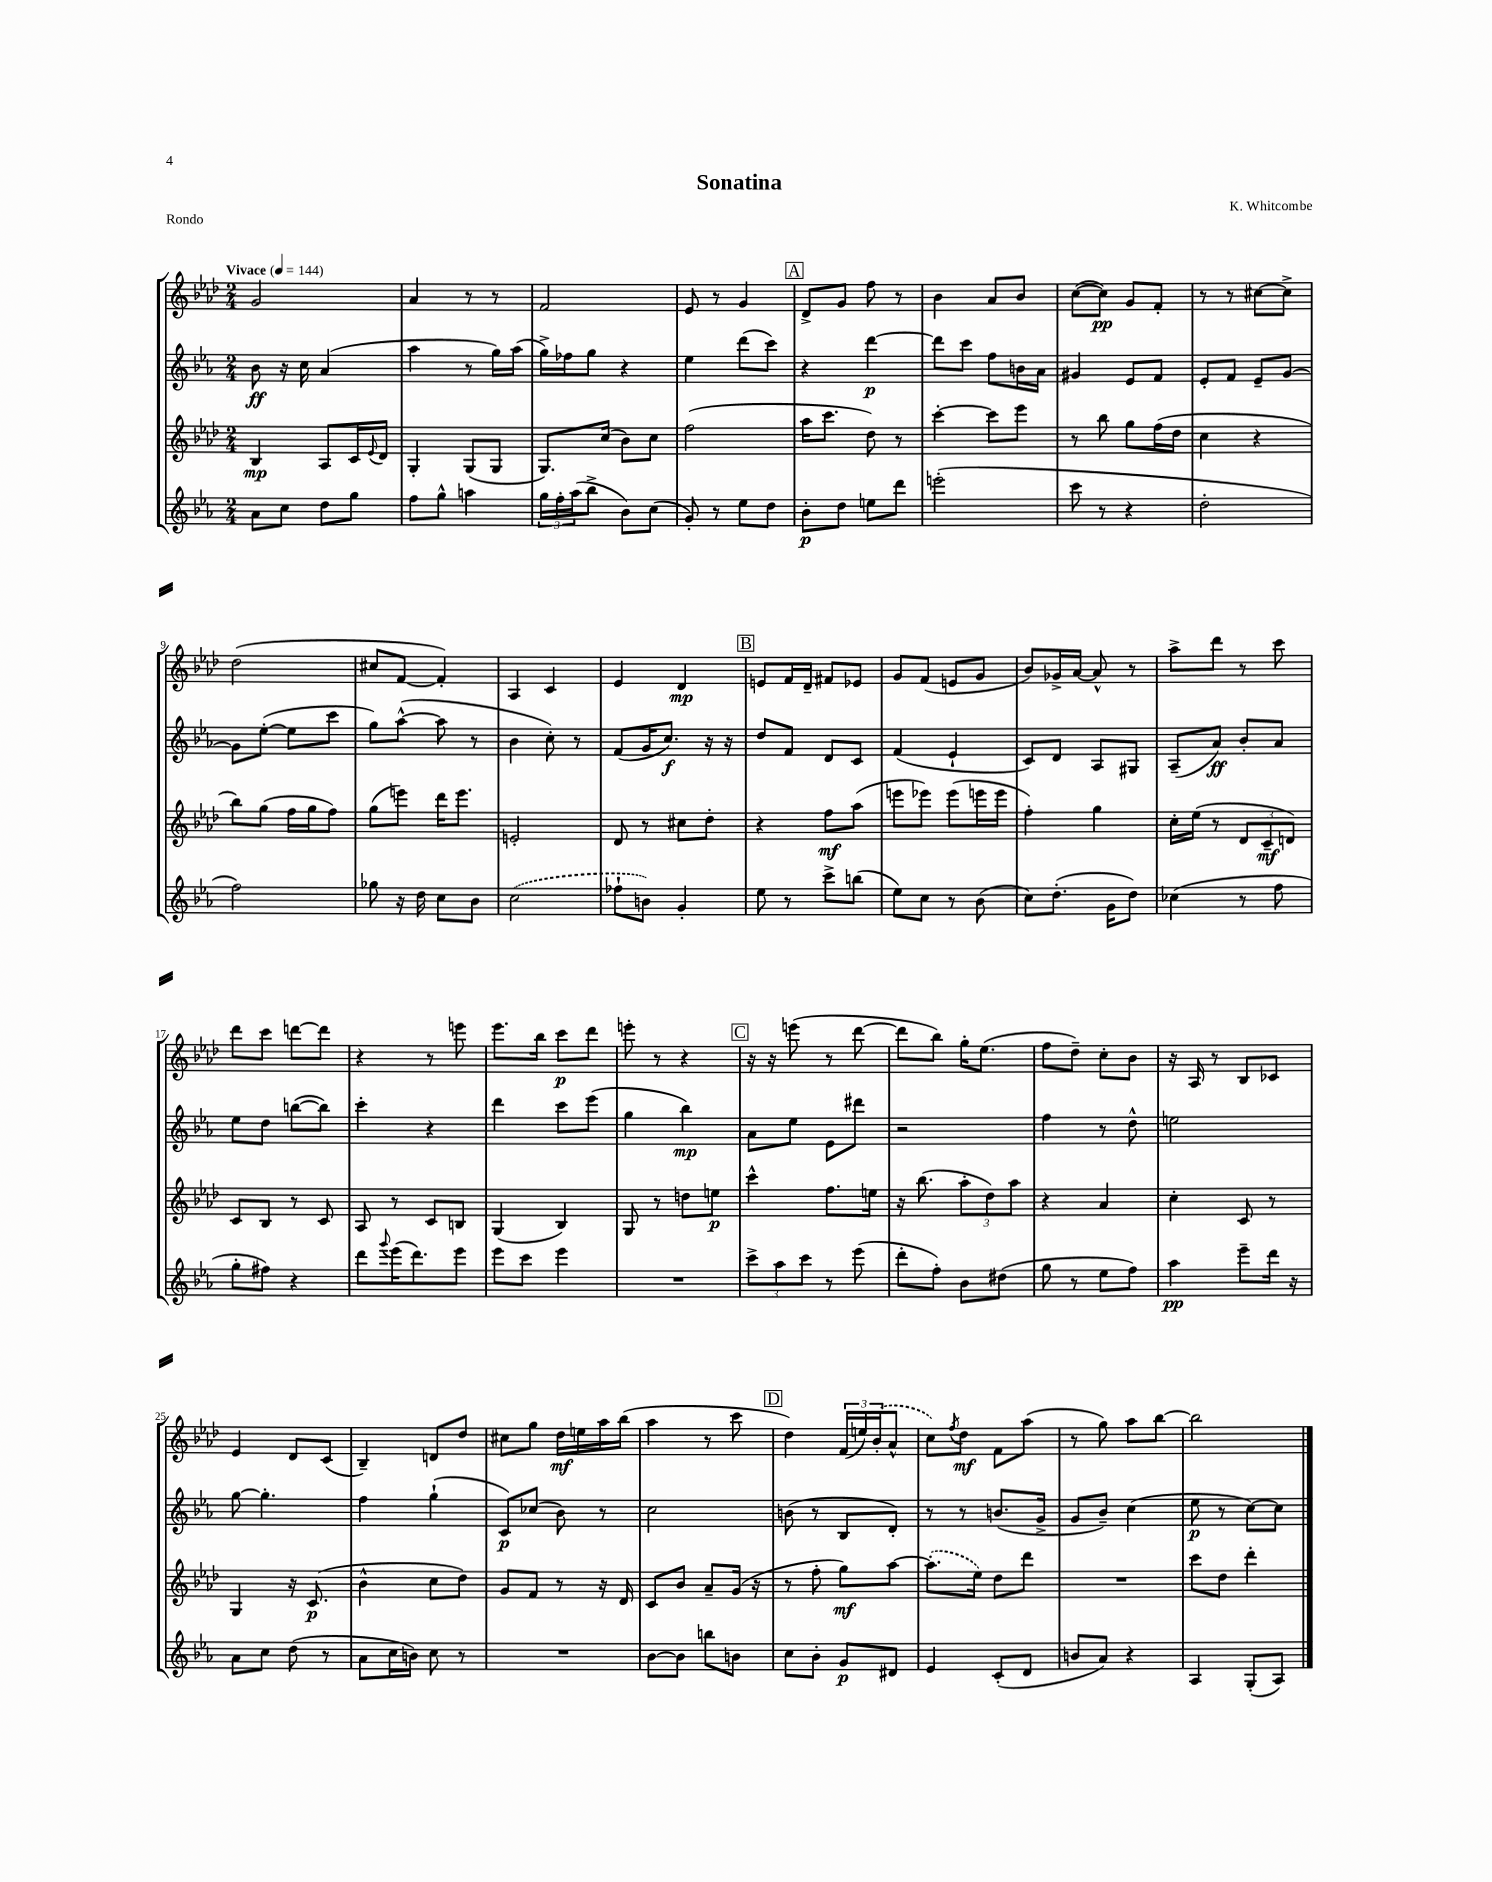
\header { title = "Sonatina" composer = "K. Whitcombe" piece = "Rondo" }
<<
\new StaffGroup <<
\new Staff = "s0" {
    \clef treble \key aes \major \numericTimeSignature \time 2/4 \tempo "Vivace" 4 = 144
    g'2 |
    aes'4 r8 r8 |
    f'2 |
    ees'8 r8 g'4 |
    \mark \markup { \box "A" } des'8-> g'8 f''8 r8 |
    bes'4 aes'8 bes'8 |
    c''8~( c''8\pp) g'8 f'8-. |
    r8 r8 cis''8~ cis''8-> |
    des''2( |
    cis''8 f'8~ f'4-.) |
    aes4 c'4 |
    ees'4 des'4\mp |
    \mark \markup { \box "B" } e'8 f'16 des'16-- fis'8 ees'8 |
    g'8 f'8( e'8 g'8 |
    bes'8) ges'16-> aes'16~ aes'8-^ r8 |
    aes''8-> des'''8 r8 c'''8 |
    des'''8 c'''8 d'''8~ d'''8 |
    r4 r8 e'''8 |
    ees'''8. bes''16 c'''8\p des'''8 |
    e'''8-. r8 r4 |
    \mark \markup { \box "C" } r16 r16 e'''8( r8 des'''8~ |
    des'''8 bes''8) g''16-. ees''8.( |
    f''8 des''8--) c''8-. bes'8 |
    r16 aes16 r8 bes8 ces'8 |
    ees'4 des'8 c'8( |
    bes4--) d'8 des''8 |
    cis''8 g''8 des''16\mf e''16 aes''16 bes''16( |
    aes''4 r8 c'''8 |
    \mark \markup { \box "D" } des''4) \tuplet 3/2 { f'16( e''16) \once \slurDashed bes'16-.( } aes'8-^ |
    c''8) \acciaccatura { f''8 } des''8\mf f'8 aes''8( |
    r8 g''8) aes''8 bes''8~ |
    bes''2 \bar "|." |
}
\new Staff = "s1" {
    \clef treble \key ees \major \numericTimeSignature \time 2/4
    bes'8\ff r16 c''16 aes'4( |
    aes''4 r8 g''16) aes''16( |
    g''16->) fes''16 g''8 r4 |
    ees''4 d'''8( c'''8) |
    \mark \markup { \box "A" } r4 d'''4~\p |
    d'''8 c'''8 f''8 b'16 aes'16 |
    gis'4 ees'8 f'8 |
    ees'8-. f'8 ees'8-- g'8~ |
    g'8 ees''8~-.( ees''8 c'''8 |
    g''8) aes''8~-^( aes''8 r8 |
    bes'4 c''8-.) r8 |
    f'8( g'16 c''8.\f) r16 r16 |
    \mark \markup { \box "B" } d''8 f'8 d'8 c'8 |
    f'4( ees'4-! |
    c'8) d'8 aes8 gis8 |
    aes8--( aes'8\ff) bes'8-. aes'8 |
    ees''8 d''8 b''8~( b''8) |
    c'''4-. r4 |
    d'''4 c'''8 ees'''8( |
    g''4 bes''4\mp) |
    \mark \markup { \box "C" } aes'8 ees''8 ees'8 dis'''8 |
    r2 |
    f''4 r8 d''8-^ |
    e''2 |
    g''8~ g''4.-. |
    f''4 g''4-!( |
    c'8\p) ces''8( bes'8) r8 |
    c''2 |
    \mark \markup { \box "D" } b'8( r8 bes8 d'8-.) |
    r8 r8 b'8.( g'16-> |
    g'8 bes'8--) c''4( |
    ees''8\p r8 c''8~) c''8 \bar "|." |
}
\new Staff = "s2" {
    \clef treble \key aes \major \numericTimeSignature \time 2/4
    bes4\mp aes8 c'16 \appoggiatura { ees'8 } des'16 |
    g4-. g8( g8 |
    g8.) c''16( bes'8) c''8 |
    f''2( |
    \mark \markup { \box "A" } aes''16 c'''8. des''8) r8 |
    c'''4~-. c'''8 ees'''8 |
    r8 bes''8 g''8 f''16( des''16 |
    c''4 r4 |
    bes''8) g''8( f''16 g''16 f''8) |
    g''8( e'''8) des'''16 e'''8. |
    e'2-. |
    des'8 r8 cis''8 des''8-. |
    \mark \markup { \box "B" } r4 f''8\mf aes''8( |
    e'''8 ees'''8) ees'''8( e'''16 e'''16 |
    f''4-.) g''4 |
    c''16-. ees''16( r8 \tuplet 3/2 { des'8 c'8--\mf d'8) } |
    c'8 bes8 r8 c'8 |
    aes8 r8 c'8 b8 |
    g4( bes4) |
    g8 r8 d''8 e''8\p |
    \mark \markup { \box "C" } c'''4-^ f''8. e''16 |
    r16 bes''8.( \tuplet 3/2 { aes''8-. des''8) aes''8 } |
    r4 aes'4 |
    c''4-. c'8 r8 |
    g4 r16 c'8.\p( |
    bes'4-^ c''8 des''8) |
    g'8 f'8 r8 r16 des'16 |
    c'8 bes'8 aes'8-- g'16( r16 |
    \mark \markup { \box "D" } r8 f''8-. g''8\mf) aes''8~ |
    \once \slurDashed aes''8.-.( ees''16) des''8 des'''8 |
    R2 |
    c'''8 des''8 des'''4-. \bar "|." |
}
\new Staff = "s3" {
    \clef treble \key ees \major \numericTimeSignature \time 2/4
    aes'8 c''8 d''8 g''8 |
    f''8 g''8-^ a''4 |
    \tuplet 3/2 { g''16 f''16-. aes''16( } bes''8-> bes'8) c''8( |
    g'8-.) r8 ees''8 d''8 |
    \mark \markup { \box "A" } bes'8-.\p d''8 e''8 d'''8 |
    e'''2-.( |
    c'''8 r8 r4 |
    d''2-. |
    f''2) |
    ges''8 r16 d''16 c''8 bes'8 |
    \once \slurDashed c''2( |
    fes''8-! b'8) g'4-. |
    \mark \markup { \box "B" } ees''8 r8 c'''8-> b''8( |
    ees''8) c''8 r8 bes'8( |
    c''8) d''8.-.( g'16 d''8) |
    ces''4( r8 f''8 |
    g''8-. fis''8) r4 |
    d'''8 \appoggiatura { g'''8 } ees'''16( d'''8.) ees'''8 |
    ees'''8 c'''8 ees'''4 |
    R2 |
    \mark \markup { \box "C" } \tuplet 3/2 { c'''8-> aes''8 c'''8 } r8 ees'''8( |
    d'''8-. f''8-.) bes'8 dis''8( |
    g''8 r8 ees''8 f''8) |
    aes''4\pp ees'''8-- d'''16 r16 |
    aes'8 c''8 d''8( r8 |
    aes'8 c''16 b'16) c''8 r8 |
    R2 |
    bes'8~ bes'8 b''8 b'8 |
    \mark \markup { \box "D" } c''8 bes'8-. g'8\p dis'8 |
    ees'4 c'8-.( d'8 |
    b'8 aes'8) r4 |
    aes4 g8-.( aes8) \bar "|." |
}
>>
>>
